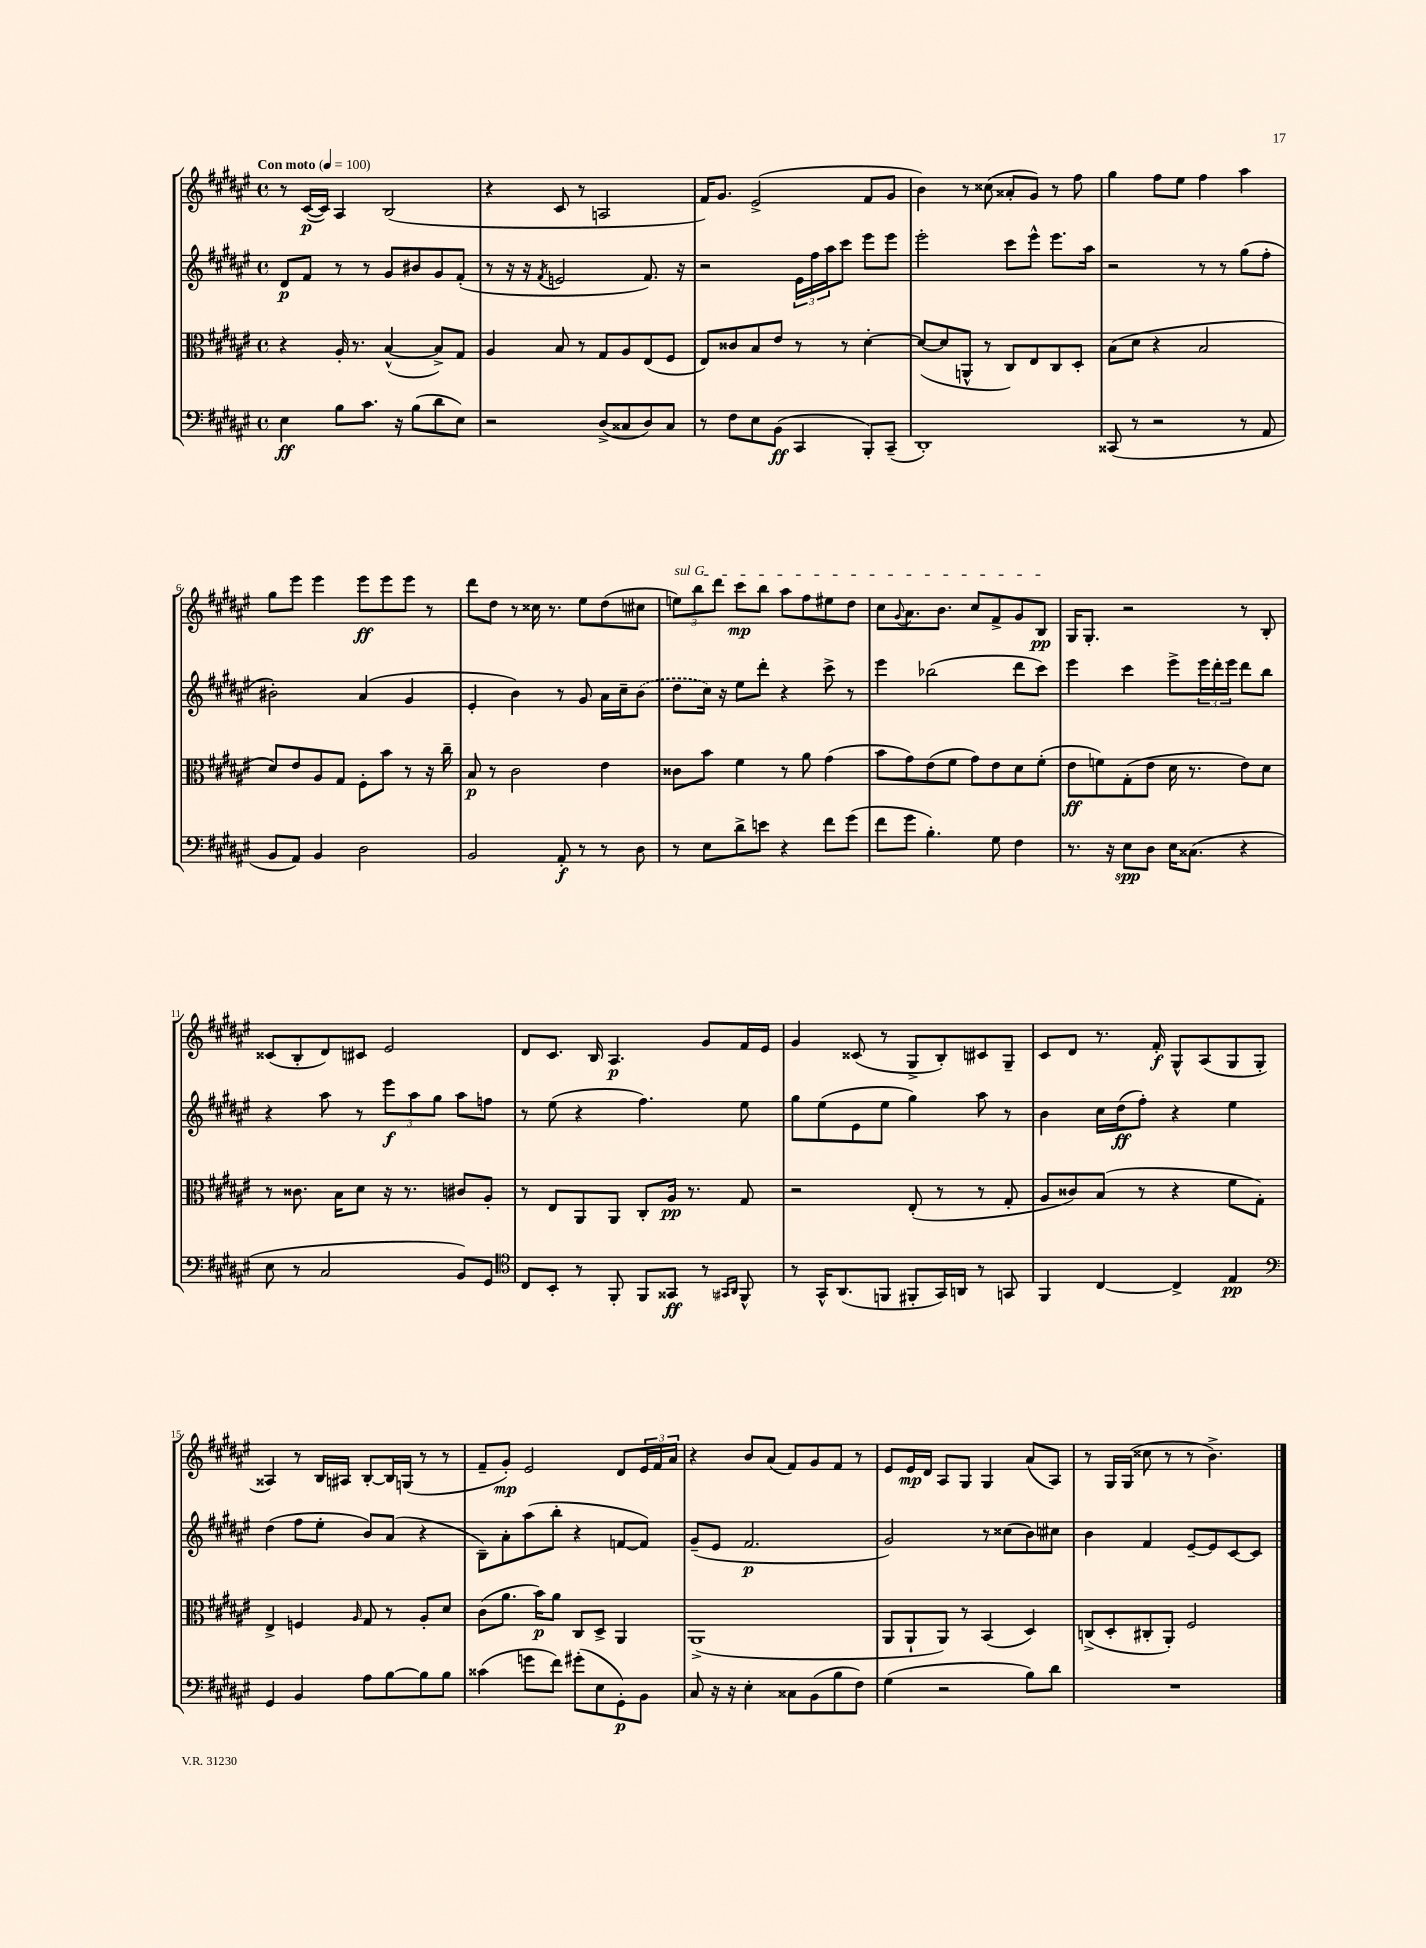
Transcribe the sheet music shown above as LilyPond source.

<<
\new StaffGroup <<
\new Staff = "s0" {
    \clef treble \key fis \major \defaultTimeSignature \time 4/4 \tempo "Con moto" 4 = 100
    r8 cis'16~\p( cis'16) ais4 b2( |
    r4 cis'8 r8 a2 |
    fis'16) gis'8. eis'2->( fis'8 gis'8 |
    b'4) r8 cisis''8( aisis'8-. gis'8) r8 fis''8 |
    gis''4 fis''8 eis''8 fis''4 ais''4 |
    gis''8 eis'''8 eis'''4 eis'''8\ff eis'''8 eis'''8 r8 |
    dis'''8 dis''8 r8 cisis''16 r8. eis''8 dis''8( cis''8 |
    \tuplet 3/2 { \once \override TextSpanner.bound-details.left.text = \markup { \italic "sul G" } e''8\startTextSpan) b''8 dis'''8 } cis'''8\mp b''8 ais''8 fis''8 eis''8 dis''8 |
    cis''8 \appoggiatura { gis'8 } ais'8. b'8. cis''8 fis'8-> gis'8 b8\pp\stopTextSpan |
    gis16 gis8.-. r2 r8 b8-. |
    cisis'8( b8-. dis'8) cis'8 eis'2 |
    dis'8 cis'8. b16 ais4.\p gis'8 fis'16 eis'16 |
    gis'4 cisis'8( r8 gis8-> b8-.) cis'8 gis8-- |
    cis'8 dis'8 r8. fis'16-.\f gis8-^ ais8( gis8 gis8-. |
    aisis4) r8 b16 ais16 b8~-. b16 g16( r8 r8 |
    fis'8-- gis'8-.\mp) eis'2 dis'8 \tuplet 3/2 { eis'16 fis'16 ais'16 } |
    r4 b'8 ais'8( fis'8) gis'8 fis'8 r8 |
    eis'8 eis'16\mp dis'16 ais8 gis8 gis4 ais'8( ais8) |
    r8 gis16 gis16( cisis''8 r8 r8 b'4.->) \bar "|." |
}
\new Staff = "s1" {
    \clef treble \key fis \major \defaultTimeSignature \time 4/4
    dis'8\p fis'8 r8 r8 gis'8 bis'8 gis'8 fis'8-.( |
    r8 r16 r16 \acciaccatura { fis'8 } e'2 fis'8.) r16 |
    r2 \tuplet 3/2 { eis'16 fis''16 ais''16 } cis'''8 eis'''8 eis'''8 |
    eis'''2-. cis'''8 eis'''8-^ eis'''8. ais''16 |
    r2 r8 r8 gis''8( fis''8-. |
    bis'2-.) ais'4( gis'4 |
    eis'4-. b'4) r8 gis'8 ais'16 cis''16-- \once \slurDashed b'8( |
    dis''8 cis''16) r16 eis''8 dis'''8-. r4 cis'''8-> r8 |
    eis'''4 bes''2( dis'''8 cis'''8) |
    eis'''4 cis'''4 eis'''8-> \tuplet 3/2 { eis'''16 dis'''16-. eis'''16 } dis'''8 b''8 |
    r4 ais''8 r8 \tuplet 3/2 { eis'''8\f ais''8 gis''8 } ais''8 f''8 |
    r8 eis''8( r4 fis''4.) eis''8 |
    gis''8 eis''8( eis'8 eis''8 gis''4) ais''8 r8 |
    b'4 cis''16 dis''16\ff( fis''8-.) r4 eis''4 |
    dis''4( fis''8 eis''8-. b'8) ais'8( r4 |
    b8--) ais'8-. ais''8( b''8-. r4 f'8~ f'8) |
    gis'8--( eis'8 fis'2.\p |
    gis'2) r8 cisis''8( b'8) cis''8 |
    b'4 fis'4 eis'8~-- eis'8 cis'8~ cis'8 \bar "|." |
}
\new Staff = "s2" {
    \clef alto \key fis \major \defaultTimeSignature \time 4/4
    r4 ais16-. r8. b4~-^( b8->) gis8 |
    ais4 b8 r8 gis8 ais8 eis8( fis8 |
    eis8) cisis'8 b8 eis'8 r8 r8 dis'4~-. |
    dis'8~( dis'8 a,8-^ r8 cis8) eis8 cis8 dis8-. |
    b8( dis'8 r4 b2 |
    dis'8) eis'8 ais8 gis8 fis8-. b'8 r8 r16 cis''16-- |
    b8\p r8 cis'2 eis'4 |
    cisis'8 b'8 fis'4 r8 ais'8 gis'4( |
    b'8 gis'8) eis'8( fis'8 gis'8) eis'8 dis'8 fis'8-.( |
    eis'8\ff f'8) gis8-.( eis'8 dis'16 r8. eis'8) dis'8 |
    r8 cisis'8. b16 dis'8 r16 r8. cis'8 ais8-. |
    r8 eis8 ais,8 ais,8 cis8-. ais16\pp r8. gis8 |
    r2 eis8-.( r8 r8 gis8-. |
    ais8 cisis'8) b8( r8 r4 fis'8 gis8-.) |
    eis4-> f4 \grace { ais16 } gis8 r8 ais8-. dis'8 |
    cis'8( ais'8. b'16\p) ais'8 cis8 dis8-> ais,4 |
    ais,1->( |
    ais,8 ais,8-! ais,8) r8 b,4( dis4) |
    c8->( dis8-. cis8-. ais,8-.) fis2 \bar "|." |
}
\new Staff = "s3" {
    \clef bass \key fis \major \defaultTimeSignature \time 4/4
    eis4\ff b8 cis'8. r16 b8( dis'8 eis8) |
    r2 dis8->( cisis8 dis8) cisis8 |
    r8 fis8 eis8 b,8\ff( cis,4 b,,8-.) cis,8--( |
    dis,1-.) |
    cisis,8( r8 r2 r8 ais,8 |
    b,8 ais,8) b,4 dis2 |
    b,2 ais,8-.\f r8 r8 dis8 |
    r8 eis8 dis'8-> e'8 r4 fis'8 gis'8( |
    fis'8 gis'8 b4.-.) gis8 fis4 |
    r8. r16 eis8\spp dis8 eis16 cisis8.( r4 |
    eis8 r8 cis2 b,8) gis,8 |
    \clef tenor cis8 b,8-. r8 fis,8-. fis,8 gisis,8\ff r8 \grace { gis,16 ais,16 } fis,8-^ |
    r8 gis,16-^ ais,8.( f,8 fis,8-. gis,16) a,16 r8 g,8 |
    fis,4 cis4~ cis4-> eis4\pp |
    \clef bass gis,4 b,4 ais8 b8~ b8 b8 |
    cisis'4( g'8 fis'8) gis'8-.( eis8 gis,8-.\p) b,8 |
    cis8 r16 r16 eis4-. cisis8 b,8( b8 fis8) |
    gis4( r2 b8) dis'8 |
    R1 \bar "|." |
}
>>
>>
